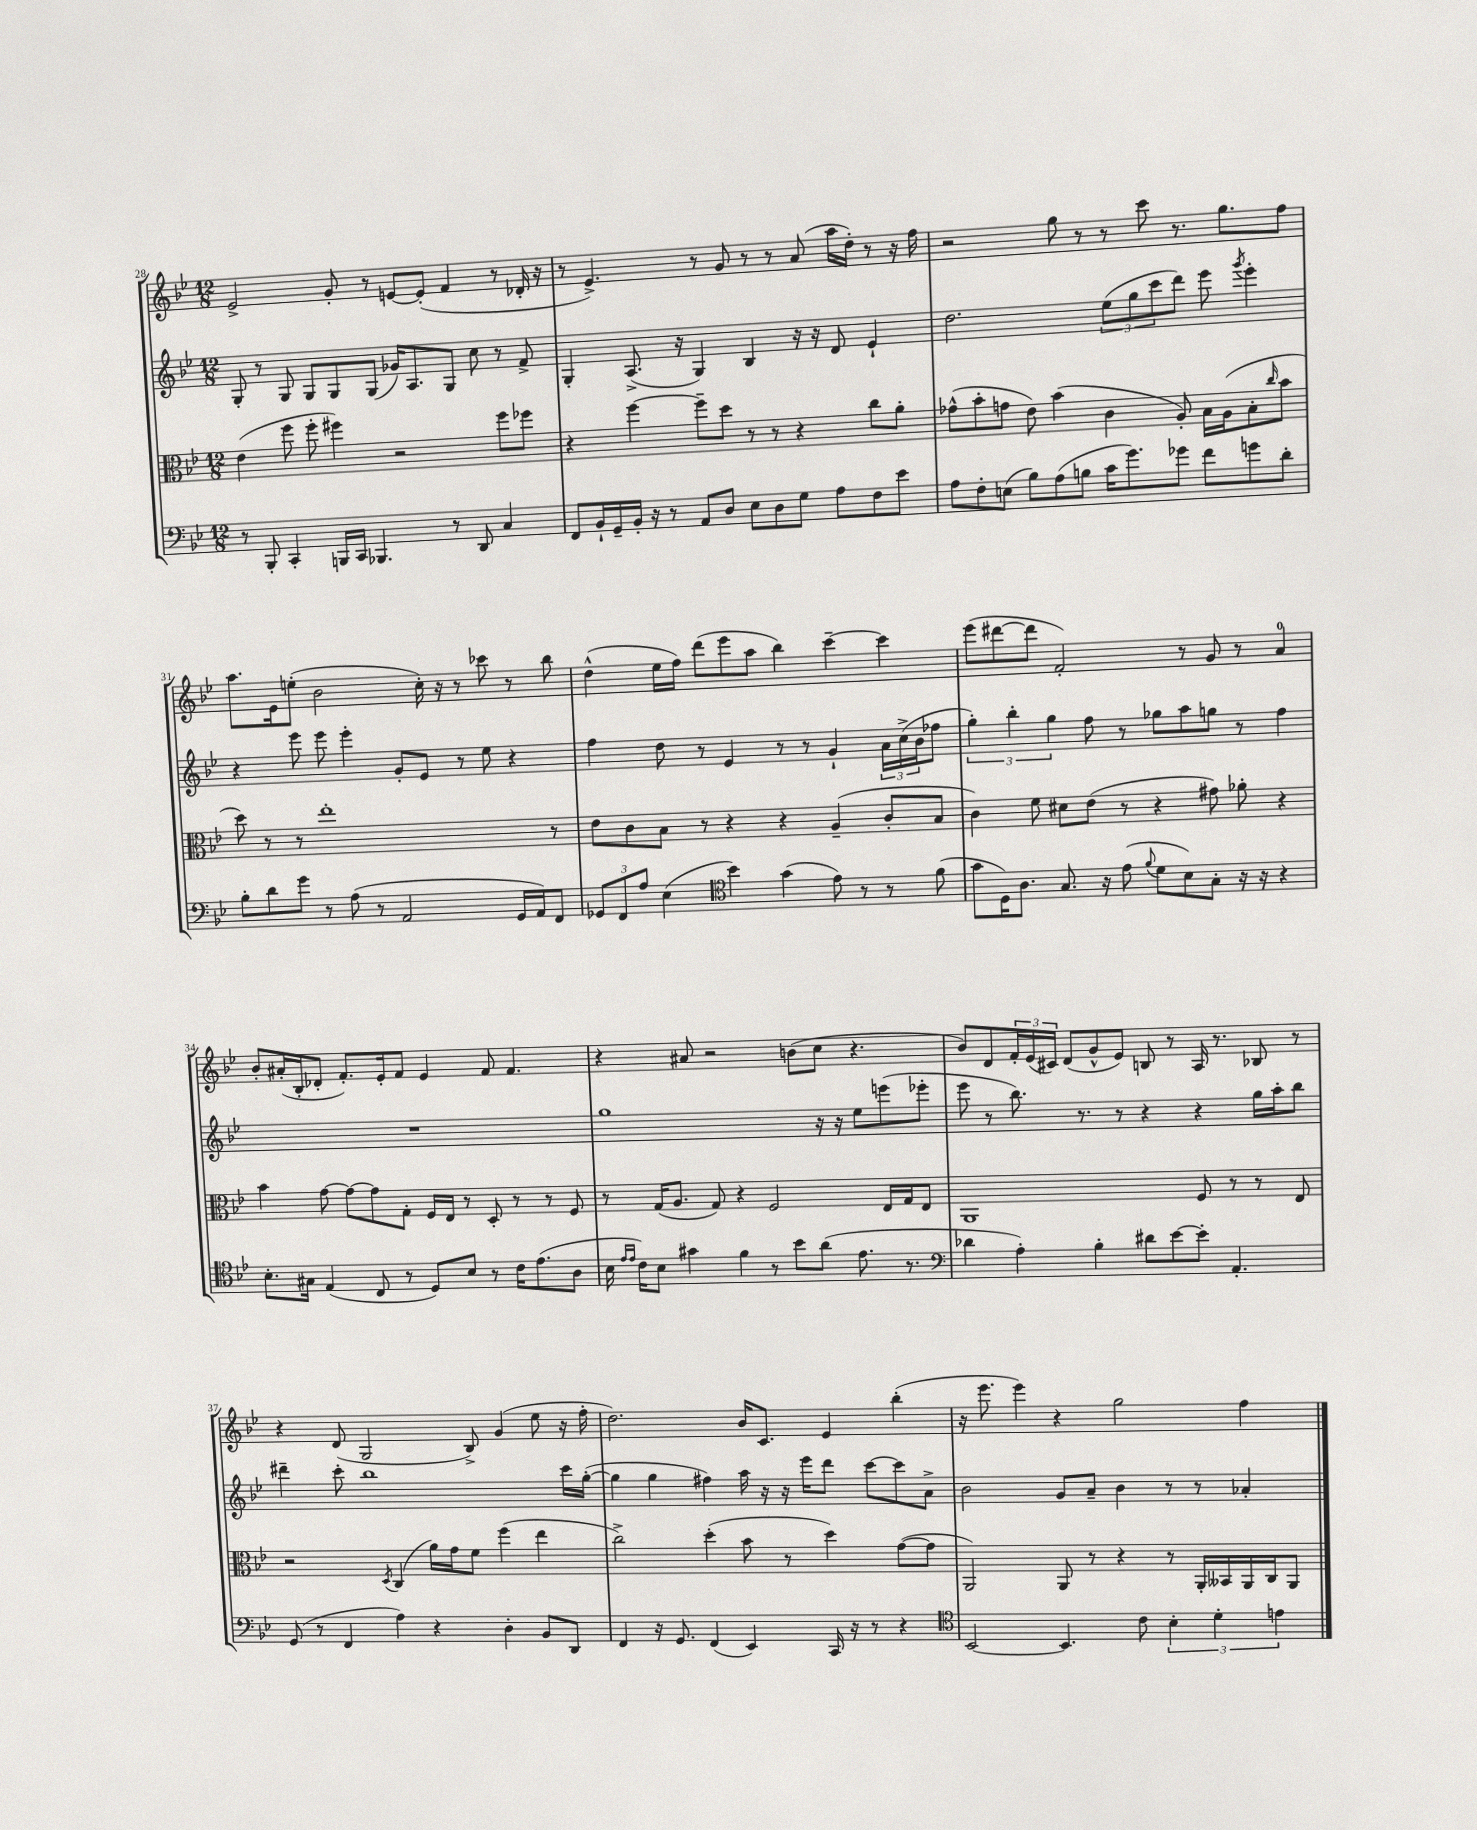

**kern	**kern	**kern	**kern
*part4	*part3	*part2	*part1
*staff4	*staff3	*staff2	*staff1
*clefF4	*clefC3	*clefG2	*clefG2
*k[b-e-]	*k[b-e-]	*k[b-e-]	*k[b-e-]
*M12/8	*M12/8	*M12/8	*M12/8
=28	=28	=28	=28
8r	(4e-\	8G'/	2e-^/
8BBB-'/	.	8r	.
4CC'/	8ff\	8G/	.
.	8ff'\	8G/L	.
16BBBn/LL	4ff#X\)	8G/	8g'/
16CC/JJ	.	.	.
4.BBB-X/	.	(8G/J	8r
.	2r	16g-X/KL)	[8en/L
.	.	8.A/	.
.	.	.	(8e'/J]
8r	.	8G/J	4f/
8DD/	.	8cc\	.
4C/	8ff#\L	8r	8r
.	8ff-X\J	8f^/	16d-X'/
.	.	.	16r
=29	=29	=29	=29
8FF/L	4r	4G'/	8r
16BB-`/L	.	.	4.e-^/)
16GG~/	.	.	.
16BB-'/JJ	[4ff\	(8.A^/	.
16r	.	.	.
8r	.	.	.
.	.	16r	.
8AA/L	8ff~\L]	4G/)	8r
8D/J	8dd\J	.	8g/
8E-\L	8r	4B-/	8r
8D\	8r	.	8r
8G\J	4r	16r	(8a/
.	.	16r	.
8A\L	.	8d/	16aa\LL
.	.	.	16dd'\JJ)
8F\	8cc\L	4e-`/	8r
8e-\J	8a'\J	.	16r
.	.	.	16ff\
=30	=30	=30	=30
8A\L	(8g-X^^\L	2.dd\	2r
8F'\	8b-'\	.	.
(8En\J	8gn\J	.	.
8B-\L)	8e-\)	.	.
(8A\	(4b-\	.	8gg\
8Bn\J	.	.	8r
16c\KL	4c\	(12ee-\L	8r
8.g\)	.	.	.
.	.	12gg\	.
.	.	.	8ccc\
.	.	12ccc\	.
8g-X\J	8A'/)	8ddd\J)	8.r
8f\L	16B-\LL	8eee-\	.
.	(16A\J	.	8.gg\L
.	.	8qggg/	.
8gn\	8B-'\	4eee-'\	.
.	16qqcc/	.	.
8d'\J	8b-\J	.	8ff\J
!!LO:LB:g=z
=31	=31	=31	=31
8B-'\L	8dd\)	4r	8.aa\L
8d\	8r	.	.
.	.	.	16e-\k
8g\J	8r	8eee-\	(8een'\J
8r	1ee-'	8eee-\	2b-\
(8A\	.	4eee-'\	.
8r	.	.	.
2AA/	.	8g'/L	.
.	.	8e-/J	16cc'\)
.	.	.	16r
.	.	8r	8r
.	.	8ee-\	8ccc-X\
16GG/LL	.	4r	8r
16AA/J)	.	.	.
8FF/J	8r	.	8bb-\
=32	=32	=32	=32
12GG-X/L	8e-\L	4ff\	(4dd^^\
12FF/	.	.	.
.	8c\	.	.
12A/J	.	.	.
(4E-\	8B-\J	8dd\	16ee-\LL
.	.	.	16ff\JJ)
.	8r	8r	(8ddd\L
*clefC4	*	*	*
4b-\)	4r	4e-/	8eee-\
.	.	.	8aa\J
(4g\	4r	8r	4bb-\)
.	.	8r	.
8e-\)	(4A~/	4g`/	[4ccc~\
8r	.	.	.
8r	8c'/L	24a\LL	4ccc\]
.	.	(24cc^\	.
.	.	24b-\J	.
(8f\	8B-/J	8ff-X\J	.
=33	=33	=33	=33
8g\L	4c\)	6gg'\)	(8eee-\L
16D\K)	.	.	[8ddd#X\
.	.	6bb-'\	.
8.A\J	.	.	.
.	8f\	.	8ddd#\J]
.	.	6gg\	.
8.G/	8d#X\L	.	2f'/)
.	(8e-\J	8ff\	.
16r	.	.	.
(8e-\	8r	8r	.
8qqf/	.	.	.
8d\L	4r	8gg-X\L	.
8B-\)	.	8aa\	8r
8G'\J	8g#X\)	8ggn\J	8g/
16r	8a-X'\	8r	8r
16r	.	.	.
4r	4r	4ff\	4a/
!!LO:LB:g=z
=34	=34	=34	=34
8.B-'\L	4b-\	1.r	8b-'/L
.	.	.	(16a#X'/L
16G#X\Jk	.	.	16B-'/J
(4E-/	[8g\	.	8d-X'/J
.	8g\L_	.	8.f'/L)
8C/	8g\]	.	.
.	.	.	16e-'/k
8r	8G'\J	.	8f/J
8D/L)	16F/LL	.	4e-/
.	16E-/JJ	.	.
8B-/J	8r	.	.
8r	8D'/	.	8f/
16c\KL	8r	.	4.f/
(8.e-\	.	.	.
.	8r	.	.
8A\J	8F/	.	.
=35	=35	=35	=35
16B-\	8r	1gg	4r
16qqe-/LL	.	.	.
16qqe-/JJ	.	.	.
16c\KL)	.	.	.
8B-\J	(16G/KL	.	.
.	8.A/J	.	.
4g#X\	.	.	8a#X/
.	8G/)	.	2r
4f\	4r	.	.
8r	2F/	.	.
8b-\L	.	.	(8bn\L
(8a\J	.	16r	8cc\J
.	.	16r	.
8.e-\	.	8ee-\L	4.r
.	16E-/LL	(8eeen\	.
8.r	16G/J	.	.
.	8E-/J	8eee-X'\J	.
=36	=36	=36	=36
*clefF4	*	*	*
4d-X\	1AA	8eee-\	8b-/L)
.	.	8r	8d/
4A'\)	.	8.bb-\)	24f'/L
.	.	.	(24e-/
.	.	.	24c#X/JJ)
.	.	.	(8d/L
.	.	8.r	.
4B-'\	.	.	8g^^/
.	.	8r	8e-/J)
8d#X\L	.	4r	8Bn/
[8e-\	.	.	8r
8e-'\J]	8F/	4r	16A/
.	.	.	8.r
4.AA'/	8r	.	.
.	8r	16gg\LL	8B-X/
.	.	16aa'\J	.
.	8E-/	8bb-\J	8r
!!LO:LB:g=z
=37	=37	=37	=37
(8GG/	2r	4ddd#X~\	4r
8r	.	.	.
4FF/	.	8ccc'\	(8d/
.	.	1bb-	2G/
.	8qD/	.	.
4A\)	(4C/	.	.
4r	16a\LL)	.	.
.	16g\J	.	.
.	8f\J	.	8B-^/)
4D'\	(4ff\	.	(4g/
8BB-/L	4ee-\	.	8ee-\
8DD/J	.	16ccc\LL	16r
.	.	([16gg'\JJ	16ff'\
=38	=38	=38	=38
4FF/	2cc^\)	4gg\]	2.dd\)
16r	.	4gg\	.
8.GG/	.	.	.
(4FF/	(4dd'\	4ff#X\)	.
4EE-/)	8b-\	16aa\	16b-/KL
.	.	16r	8.c/J
.	8r	16r	.
.	.	16eee-\KL	.
16CC/	4dd\)	8ddd\J	4e-/
16r	.	.	.
8r	.	[8ccc\L	.
4r	([8g\L	8ccc\]	(4bb-'\
.	8g\J]	8a^\J	.
=39	=39	=39	=39
*clefC4	*	*	*
[2BB-/	2AA/)	2b-\	16r
.	.	.	8.eee-\
.	.	.	4eee-\)
4.BB-/]	8AA/	8g/L	4r
.	8r	8a~/J	.
.	4r	4b-\	2gg\
8c\	.	.	.
6B-'\	8r	8r	.
.	16AA'/LL	8r	.
6d'\	.	.	.
.	16BB--X/	.	.
.	16AA/	4a-X'/	4ff\
.	16C/J	.	.
6en\	.	.	.
.	8AA/J	.	.
==	==	==	==
*-	*-	*-	*-
